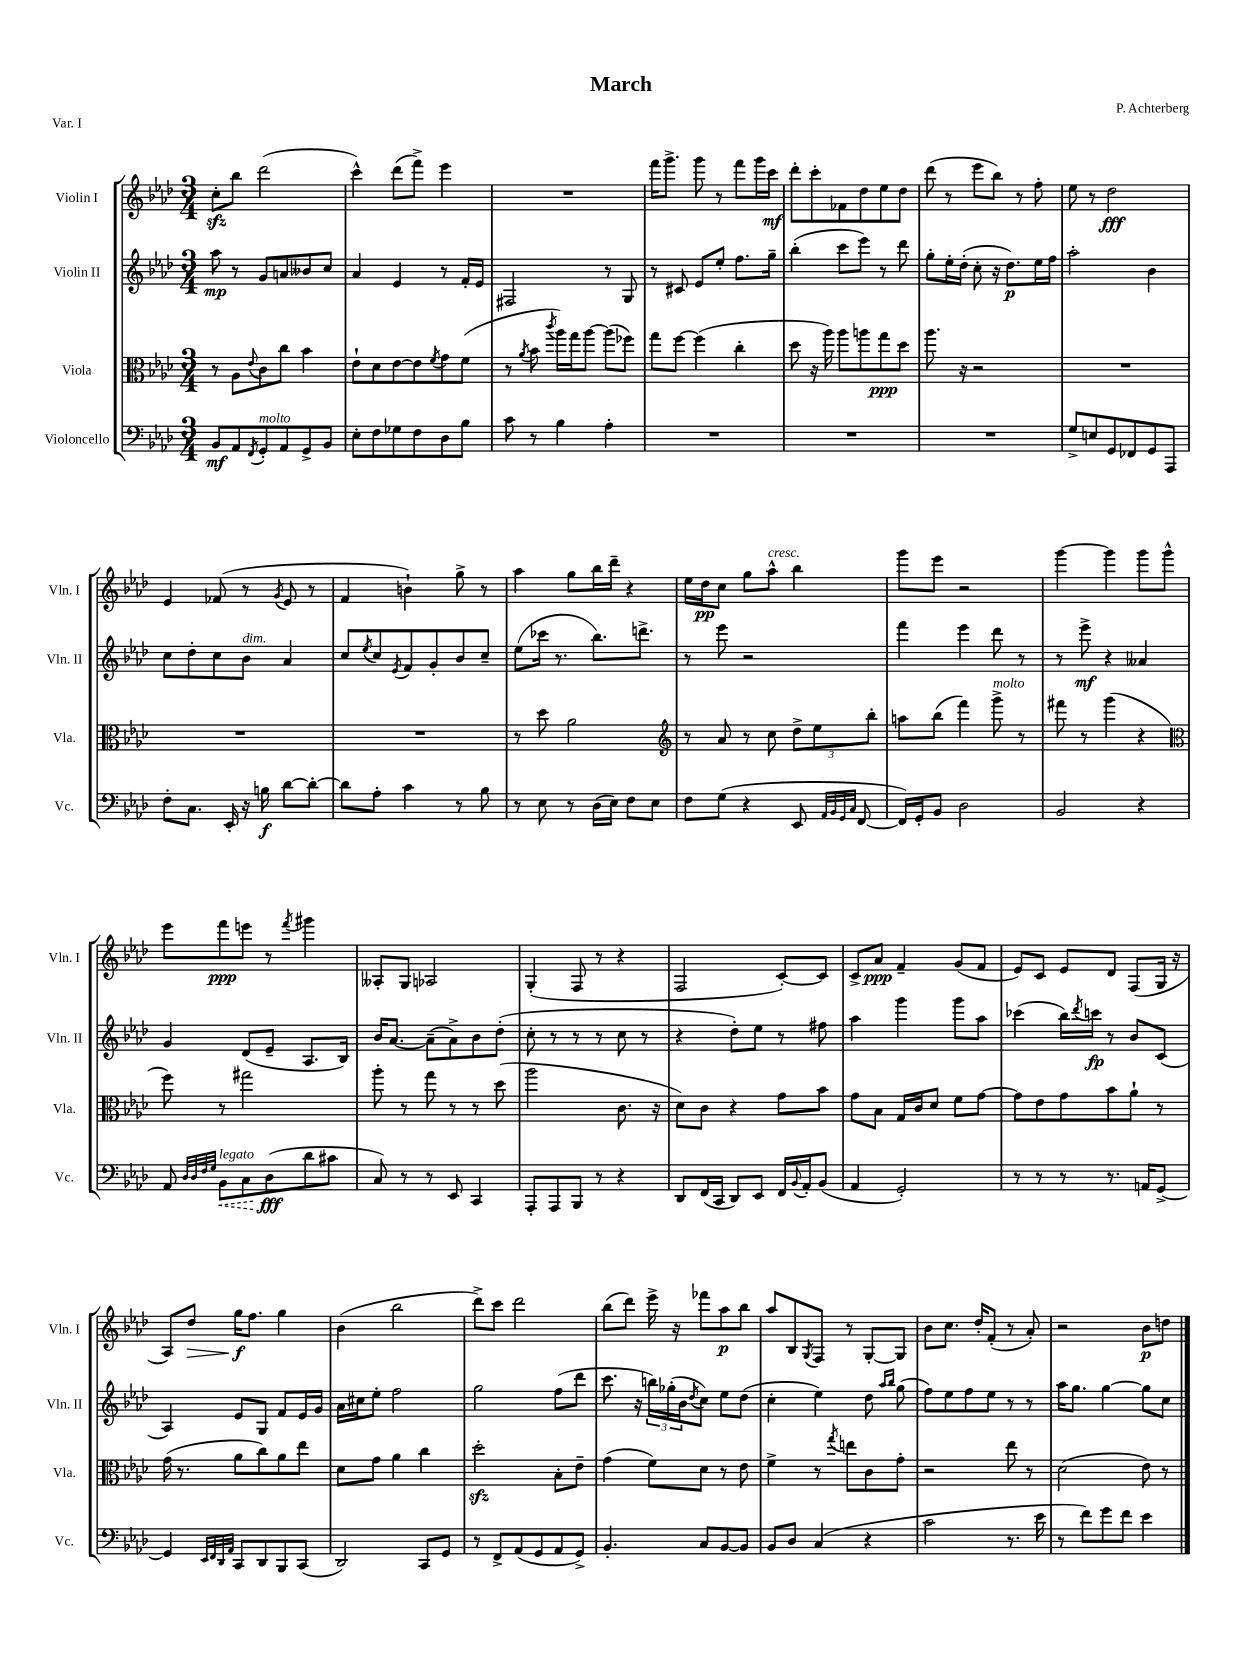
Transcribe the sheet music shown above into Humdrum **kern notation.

**kern	**kern	**kern	**kern
*staff4	*staff3	*staff2	*staff1
*clefF4	*clefC3	*clefG2	*clefG2
*k[b-e-a-d-]	*k[b-e-a-d-]	*k[b-e-a-d-]	*k[b-e-a-d-]
*M3/4	*M3/4	*M3/4	*M3/4
8BB-/L	8r	8aa-\	8cc'\L
8AA-/	8A-\L	8r	8bb-\J
8qFF/	8qqe-/	.	.
8GG'/	8c\	8g/L	(2ddd-\
8AA-/	8cc\J	8a/	.
8GG^/	4b-\	8b--/	.
8BB-/J	.	8cc/J	.
=	=	=	=
8E-'\L	8e-`\L	4a-/	4ccc^^\)
8F\	8d-\	.	.
8G-\	[8e-\	4e-/	(8ddd-\L
8F\	8e-\]	.	8fff^\J)
.	8qf/	.	.
8D-\	8g\	8r	4eee-\
8B-\J	(8f\J	16f'/LL	.
.	.	16e-/JJ	.
=	=	=	=
8c\	8r	2F#/	2.r
.	8qa-/	.	.
8r	8b-\	.	.
.	8qccc/	.	.
4B-\	16aa-\LL)	.	.
.	16gg\J	.	.
.	[8aa-\J	.	.
4A-'\	(8aa-\]L	8r	.
.	8ff-\J)	8G/	.
=	=	=	=
2.r	8gg\L	8r	16fff\LK
.	.	.	8.ggg^\J
.	[8ff\J	8c#/	.
.	(4ff\]	8e-/L	8ggg\
.	.	8ee-'/J	8r
.	4cc'\	8.ff\L	8fff\L
.	.	.	16ggg\L
.	.	16gg~\Jk	16ccc\JJ
=	=	=	=
2.r	8dd-\	(4bb-'\	8ddd-'\L
.	16r	.	8ccc'\
.	16aa-\)	.	.
.	8aa-\L	8ccc\L	8f-\
.	8aa\	8eee-\J)	8dd-\
.	8gg\	8r	8ee-\
.	8dd-\J	8ddd-\	8dd-\J
=	=	=	=
2.r	8.aa-\	8gg'\L	(8ddd-\
.	.	16ee-'\L	8r
.	16r	(16dd-'\JJ	.
.	2r	8cc'\	8eee-\L
.	.	16r	8bb-\J)
.	.	8.dd-\L)	.
.	.	.	8r
.	.	16ee-\L	8ff'\
.	.	16ff\JJ	.
=	=	=	=
8G^/L	2.r	2aa-'\	8ee-\
8E/	.	.	8r
8GG/	.	.	2dd-\
8FF-/	.	.	.
8GG/	.	4b-\	.
8AAA-/J	.	.	.
=	=	=	=
8F'\L	2.r	8cc\L	4e-/
8.C\J	.	8dd-'\	.
.	.	8cc\	(8f-/
16EE-'/	.	.	.
16r	.	8b-\J	8r
16B\	.	.	.
.	.	.	8qg/
[8d-\L	.	4a-/	8e-/
8d-'\_J	.	.	8r
=	=	=	=
8d-\]L	2.r	8cc/L	4f/
.	.	8qee-/	.
8A-'\J	.	8cc/	.
.	.	8qe-/	.
4c\	.	8f/	4b`\)
.	.	8g'/	.
8r	.	8b-/	8gg^\
8B-\	.	8cc~/J	8r
=	=	=	=
8r	8r	(8ee-\L	4aa-\
8E-\	8dd-\	16ccc-\Jk	.
.	.	8.r	.
8r	2a-\	.	8gg\L
(16D-\LL	.	8.bb-\L)	16bb-\L
16E-\JJ)	.	.	16ddd-~\JJ
8F\L	.	.	4r
.	.	8.ddd^\J	.
8E-\J	.	.	.
=	=	=	=
*	*clefG2	*	*
8F\L	8r	8r	16ee-\LL
.	.	.	16dd-\J
(8G\J	8a-/	8eee-\	8cc\J
4r	8r	2r	8gg\L
.	8cc\	.	8aa-^^\J
8EE-/	12dd-^\L	.	4bb-\
.	12ee-\	.	.
32qqAA-/LLL	.	.	.
32qqBB-/	.	.	.
32qqGG/	.	.	.
32qqC/JJJ	.	.	.
[8FF/	.	.	.
.	12bb-'\J	.	.
=	=	=	=
16FF/]LL)	8aa\L	4fff\	8ggg\L
16GG'/J	.	.	.
8BB-/J	(8bb-\J	.	8eee-\J
2D-\	4fff\)	4eee-\	2r
.	8ggg^\	8ddd-\	.
.	8r	8r	.
=	=	=	=
2BB-/	8fff#\	8r	[4ggg\
.	8r	8eee-^\	.
.	(4ggg\	4r	4ggg\]
4r	4r	4a--/	8ggg\L
.	.	.	8ggg^^\J
=	=	=	=
*	*clefC3	*	*
8AA-/	8ff\)	4g/	8eee-\L
32qqD-/LLL	.	.	.
32qqD-/	.	.	.
32qqF/	.	.	.
32qqG/JJJ	.	.	.
8BB-\L	8r	.	8fff\
8C\	2gg#\	(8d-/L	8eee\J
(8D-\	.	8e-~/J	8r
.	.	.	8qfff/
8d-\	.	8.A-/L	4ggg#\
8c#\J	.	.	.
.	.	16B-/Jk)	.
=	=	=	=
8C/)	8aa-'\	16b-/LK	8A--'/L
.	.	[8.a-/J	.
8r	8r	.	8G/J
8r	8gg\	(8a-~\]L	2A-/
8EE-/	8r	8a-^\)	.
4CC/	8r	8b-\	.
.	(8dd-\	(8dd-'\J	.
=	=	=	=
8AAA-'/L	2aa-\	8cc'\	(4G'/
8AAA-/	.	8r	.
8BBB-/J	.	8r	8F/
8r	.	8r	8r
4r	8.c\	8cc\	4r
.	.	8r	.
.	16r	.	.
=	=	=	=
8DD-/L	8d-\L)	4r	2F/
(16FF/L	8c\J	.	.
16CC/JJ	.	.	.
8DD-/L)	4r	8dd-'\L)	.
8EE-/J	.	8ee-\J	.
16FF/LL	8g\L	8r	[8c'/L)
8qqBB-/	.	.	.
16AA-'/J	.	.	.
(8BB-/J	8b-\J	8ff#\	8c/]J
=	=	=	=
4AA-/	8g\L	4aa-\	8c^/L
.	8B-\J	.	8a-/J
2GG'/)	16G/LL	4ggg\	4f~/
.	16c/J	.	.
.	8d-/J	.	.
.	8f\L	8ggg\L	(8g/L
.	[8g\J	8aa-\J	8f/J
=	=	=	=
8r	8g\]L	(4ccc-\	8e-/L)
8r	8e-\	.	8c/J
8r	8g\	16bb-\LL)	8e-/L
.	.	8qddd-/	.
.	.	16ccc\JJ	.
8.r	8b-\	8r	8d-/J
.	8a-`\J	8b-/L	(8F/L
16AA/LK	.	.	.
[8GG^/J	8r	(8c/J	16G/Jk
.	.	.	16r
=	=	=	=
4GG/]	(16g\	4A-/)	8A-/L)
.	8.r	.	.
.	.	.	8dd-/J
32qqEE-/LLL	.	.	.
32qqFF/	.	.	.
32qqDD-/	.	.	.
32qqAA-/JJJ	.	.	.
8CC/L	8a-\L	8e-/L	16gg\LK
.	.	.	8.ff\J
8DD-/	8cc\)	8G/J	.
8BBB-/	8a-\	8f/L	4gg\
(8CC/J	8ee-\J	16e-/L	.
.	.	16g/JJ	.
=	=	=	=
2DD-/)	8d-\L	16a-\LL	(4b-\
.	.	16cc#\J	.
.	8g\J	8ee-'\J	.
.	4a-\	2ff\	2bb-\
8CC/L	4cc\	.	.
8GG/J	.	.	.
=	=	=	=
8r	2dd-'\	2gg\	8ddd-^\L)
8FF^/L	.	.	8ccc\J
(8AA-/	.	.	2ddd-\
8GG/	.	.	.
8AA-/	8B-'\L	(8ff\L	.
8GG^/J)	8e-~\J	8ddd-\J	.
=	=	=	=
4.BB-'/	(4g\	8.ccc\	(8bb-\L
.	.	.	8ddd-\J)
.	.	16r	.
.	8f\L)	24bb\LL)	16eee-^\
.	.	(24gg-'\	.
.	.	.	16r
.	.	24b-\J	.
.	.	8qdd-/	.
8C/L	8d-\J	8cc\J)	8fff-\L
[8BB-/	8r	8ee-\L	8aa-\
8BB-/]J	8e-\	(8dd-\J	8bb-\J
=	=	=	=
8BB-/L	4f^\	4cc'\	8aa-/L
8D-/J	.	.	8B-/
.	.	.	8qG/
(4C/	8r	4ee-\)	8F/J
.	8qgg/	.	.
.	8ee\L	.	8r
4r	8c\	8dd-\	[8G'/L
.	.	16qqaa-/LL	.
.	.	16qqbb-/JJ	.
.	8g'\J	(8gg\	8G/]J
=	=	=	=
2c\	2r	8ff\L)	8b-\L
.	.	8ee-\	8.cc\J
.	.	8ff\	.
.	.	.	16dd-'/LK
.	.	8ee-\J	(8f'/J
8.r	8ee-\	8r	8r
.	8r	8r	8a-'/)
16e-\	.	.	.
=	=	=	=
8r	(2d-\	16aa-\LK	2r
.	.	8.gg\J	.
8f\L)	.	.	.
8g\	.	[4gg\	.
8f\J	.	.	.
4e-\	8e-\)	8gg\]L	8b-\L
.	8r	8cc\J	8dd\J
==	==	==	==
*-	*-	*-	*-
